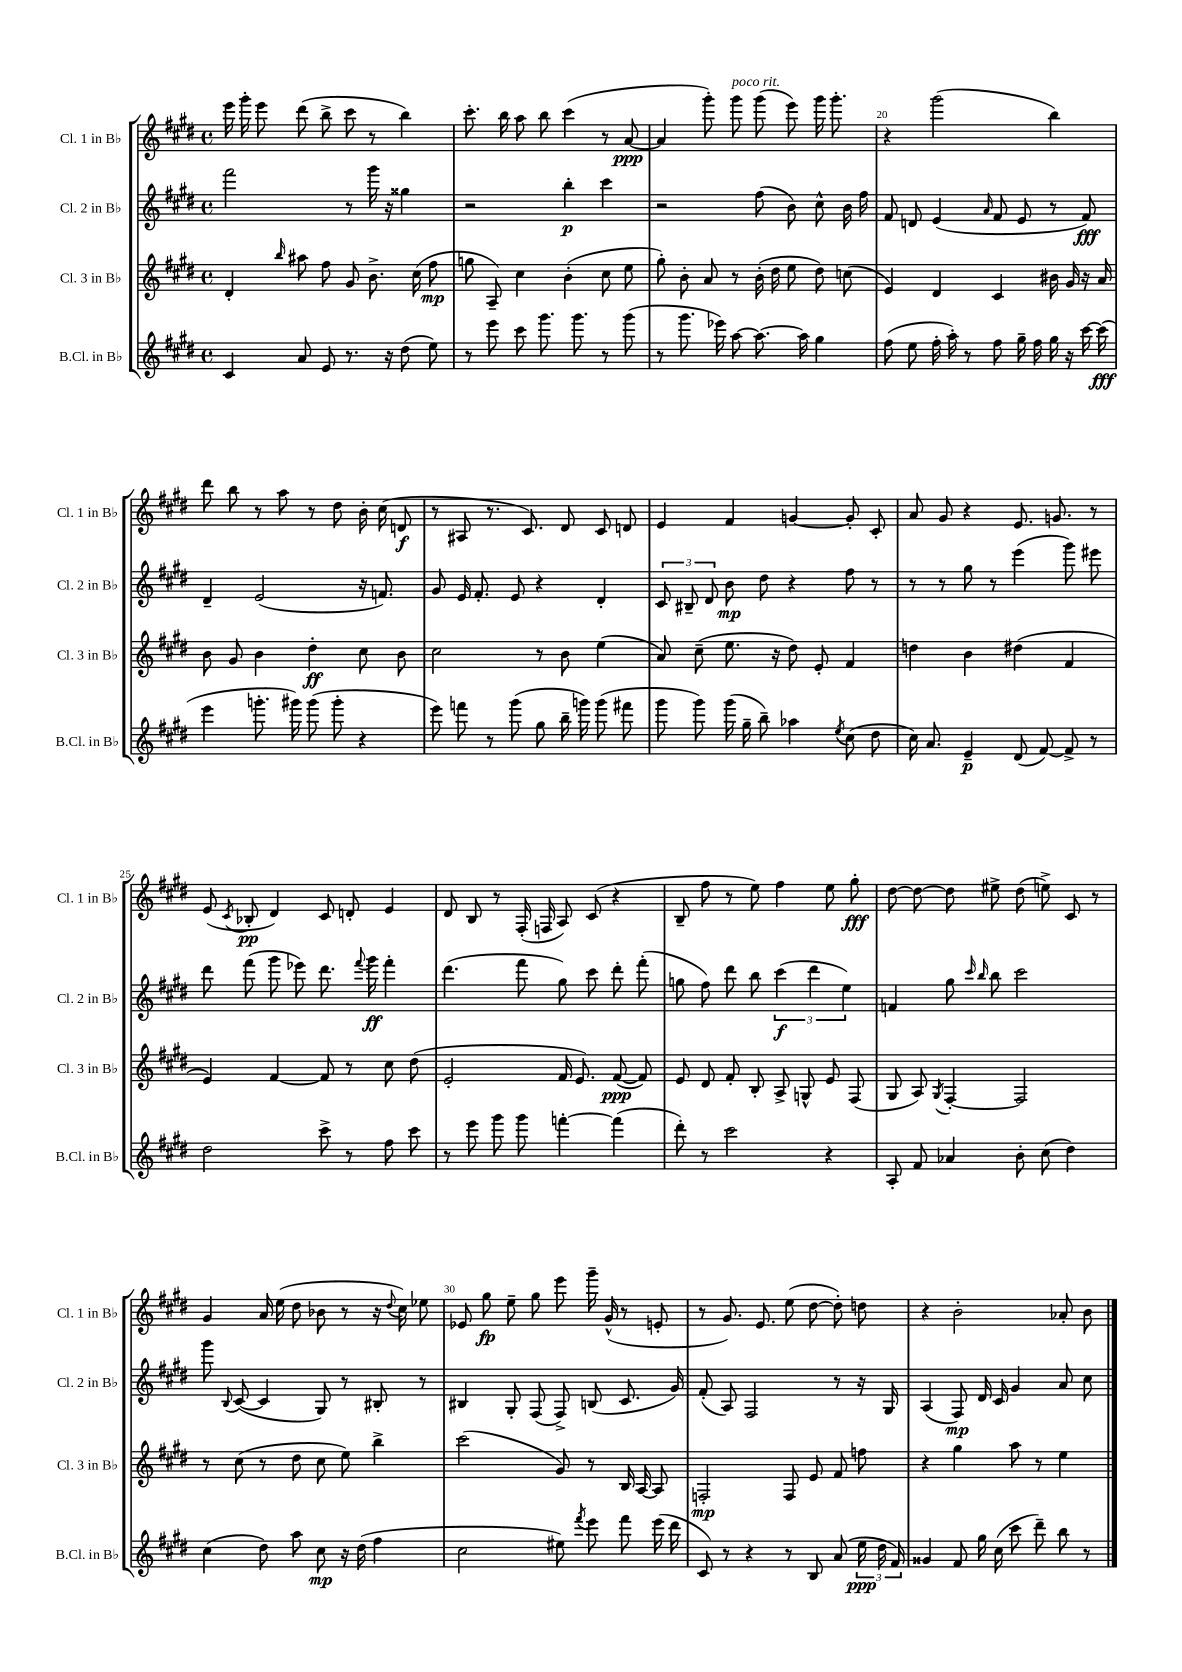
<<
\new StaffGroup <<
\new Staff = "s0" \with { instrumentName = "Cl. 1 in Bb" shortInstrumentName = "Cl. 1 in Bb" } {
    \clef treble \key e \major \defaultTimeSignature \time 4/4
    \autoBeamOff e'''16 gis'''16-. e'''8 dis'''8( b''8-> cis'''8 r8 b''4) |
    cis'''8.-. b''16 a''8 b''8 cis'''4( r8 a'8~\ppp |
    a'4 gis'''8-.) gis'''8^\markup { \italic "poco rit." } gis'''8( e'''8) gis'''16 gis'''8.-. |
    r4 gis'''2( b''4) |
    dis'''8 b''8 r8 a''8 r8 dis''8 b'16-. cis''16( d'8\f |
    r8 ais8 r8. cis'8.) dis'8 cis'8 d'8 |
    e'4 fis'4 g'4~ g'8-. cis'8-. |
    a'8 gis'8 r4 e'8. g'8. r8 |
    e'8( \acciaccatura { cis'8 } bes8-.\pp dis'4) cis'8 d'8-. e'4 |
    dis'8 b8 r8 fis16-.( f16 a8) cis'8( r4 |
    b8-- fis''8 r8 e''8) fis''4 e''8 gis''8-.\fff |
    dis''8~ dis''8~ dis''8 eis''8-> dis''8( e''8->) cis'8 r8 |
    gis'4 a'16 e''16( dis''8 bes'8 r8 r16 \appoggiatura { dis''8 } cis''16) ees''8 |
    ees'8 gis''8\fp e''8-- gis''8 e'''8 gis'''16-- gis'16-^( r8 e'8-. |
    r8 gis'8.) e'8. e''8( dis''8~ dis''8-.) d''8 |
    r4 b'2-. aes'8-. b'8 \bar "|." |
}
\new Staff = "s1" \with { instrumentName = "Cl. 2 in Bb" shortInstrumentName = "Cl. 2 in Bb" } {
    \clef treble \key e \major \defaultTimeSignature \time 4/4
    \autoBeamOff fis'''2 r8 gis'''16 r16 gisis''4 |
    r2 b''4-.\p cis'''4 |
    r2 fis''8( b'8) cis''8-^ b'16 fis''16 |
    fis'8 d'8 e'4( \grace { a'16 } fis'8 e'8 r8 fis'8\fff) |
    dis'4-- e'2( r16 f'8.) |
    gis'8 e'16 fis'8.-. e'8 r4 dis'4-. |
    \tuplet 3/2 { cis'8 bis8-- dis'8 } b'8\mp dis''8 r4 fis''8 r8 |
    r8 r8 gis''8 r8 e'''4( gis'''8) eis'''8 |
    dis'''8 fis'''8( gis'''8 ees'''8) dis'''8. \appoggiatura { fis'''8 } gis'''16\ff fis'''4-. |
    dis'''4.( fis'''8 gis''8) cis'''8 dis'''8-. fis'''8-.( |
    g''8 fis''8) dis'''8 b''8 \tuplet 3/2 { cis'''4\f( dis'''4 e''4) } |
    f'4 gis''8 \grace { cis'''16 b''16 } b''8 cis'''2 |
    gis'''8 \appoggiatura { b8 } cis'8~( cis'4 gis8) r8 bis8-. r8 |
    bis4 gis8-. fis8( fis8->) b8( cis'8. gis'16) |
    fis'8-.( a8) fis2 r8 r16 gis16 |
    a4( fis8\mp) dis'16 cis'16 gis'4 a'8 cis''8 \bar "|." |
}
\new Staff = "s2" \with { instrumentName = "Cl. 3 in Bb" shortInstrumentName = "Cl. 3 in Bb" } {
    \clef treble \key e \major \defaultTimeSignature \time 4/4
    \autoBeamOff dis'4-. \grace { b''16 } ais''8 fis''8 gis'8 b'8.-> cis''16( fis''8\mp |
    g''8 a8--) cis''4 b'4-.( cis''8 e''8 |
    gis''8-.) b'8-. a'8 r8 b'16-.( dis''16 e''8 dis''8) c''8( |
    e'4) dis'4 cis'4 bis'16 gis'16 r16 a'16 |
    b'8 gis'8 b'4 dis''4-.\ff cis''8 b'8 |
    cis''2 r8 b'8 e''4( |
    a'8) cis''8--( e''8. r16 dis''8) e'8-. fis'4 |
    d''4 b'4 dis''4( fis'4 |
    e'4) fis'4~ fis'8 r8 cis''8 dis''8( |
    e'2-. fis'16 e'8.) fis'8~\ppp( fis'8) |
    e'8 dis'8 fis'8-. b8-. a8-> g8-^ e'8 fis8( |
    gis8 a8) \acciaccatura { gis8 } fis4~-. fis2 |
    r8 cis''8( r8 dis''8 cis''8 e''8) b''4-> |
    cis'''2( gis'8) r8 b16 a16~ a8 |
    f2-.\mp f8 e'8 fis'8 f''8 |
    r4 gis''4 a''8 r8 e''4 \bar "|." |
}
\new Staff = "s3" \with { instrumentName = "B.Cl. in Bb" shortInstrumentName = "B.Cl. in Bb" } {
    \clef treble \key e \major \defaultTimeSignature \time 4/4
    \autoBeamOff cis'4 a'8 e'8 r8. r16 dis''8( e''8) |
    r8 e'''8 cis'''8 gis'''8. gis'''8. r8 gis'''8( |
    r8 gis'''8. ees'''16) a''8~ a''8.~ a''16 gis''4 |
    fis''8( e''8 fis''16-. a''16-.) r8 fis''8 gis''16-- fis''16 gis''16 r16 cis'''16~ cis'''16\fff( |
    e'''4 g'''8.-. gis'''16) gis'''8( gis'''8-. r4 |
    e'''8) f'''8 r8 gis'''8( gis''8 b''16-- g'''16) g'''8( fis'''8 |
    gis'''8 gis'''8) gis'''16( gis''16-- b''8--) aes''4 \acciaccatura { e''8 } cis''8( dis''8 |
    cis''16) a'8. e'4--\p dis'8( fis'8~) fis'8-> r8 |
    dis''2 cis'''8-> r8 fis''8 cis'''8 |
    r8 e'''8 gis'''8 gis'''8 f'''4~-. f'''4( |
    dis'''8-.) r8 cis'''2 r4 |
    a8-. fis'8 aes'4 b'8-. cis''8( dis''4) |
    cis''4( dis''8) a''8 cis''8\mp r16 dis''16( fis''4 |
    cis''2 eis''8) \acciaccatura { fis'''8 } e'''8 fis'''8 e'''16( dis'''16 |
    cis'8) r8 r4 r8 b8 a'8( \tuplet 3/2 { e''16\ppp dis''16 fis'16) } |
    gisis'4 fis'8 gis''16 cis''16( cis'''8 dis'''8--) b''8 r8 \bar "|." |
}
>>
>>
\layout { \context { \Score currentBarNumber = #17 \override BarNumber.break-visibility = ##(#f #t #t) barNumberVisibility = #(every-nth-bar-number-visible 5) } }
